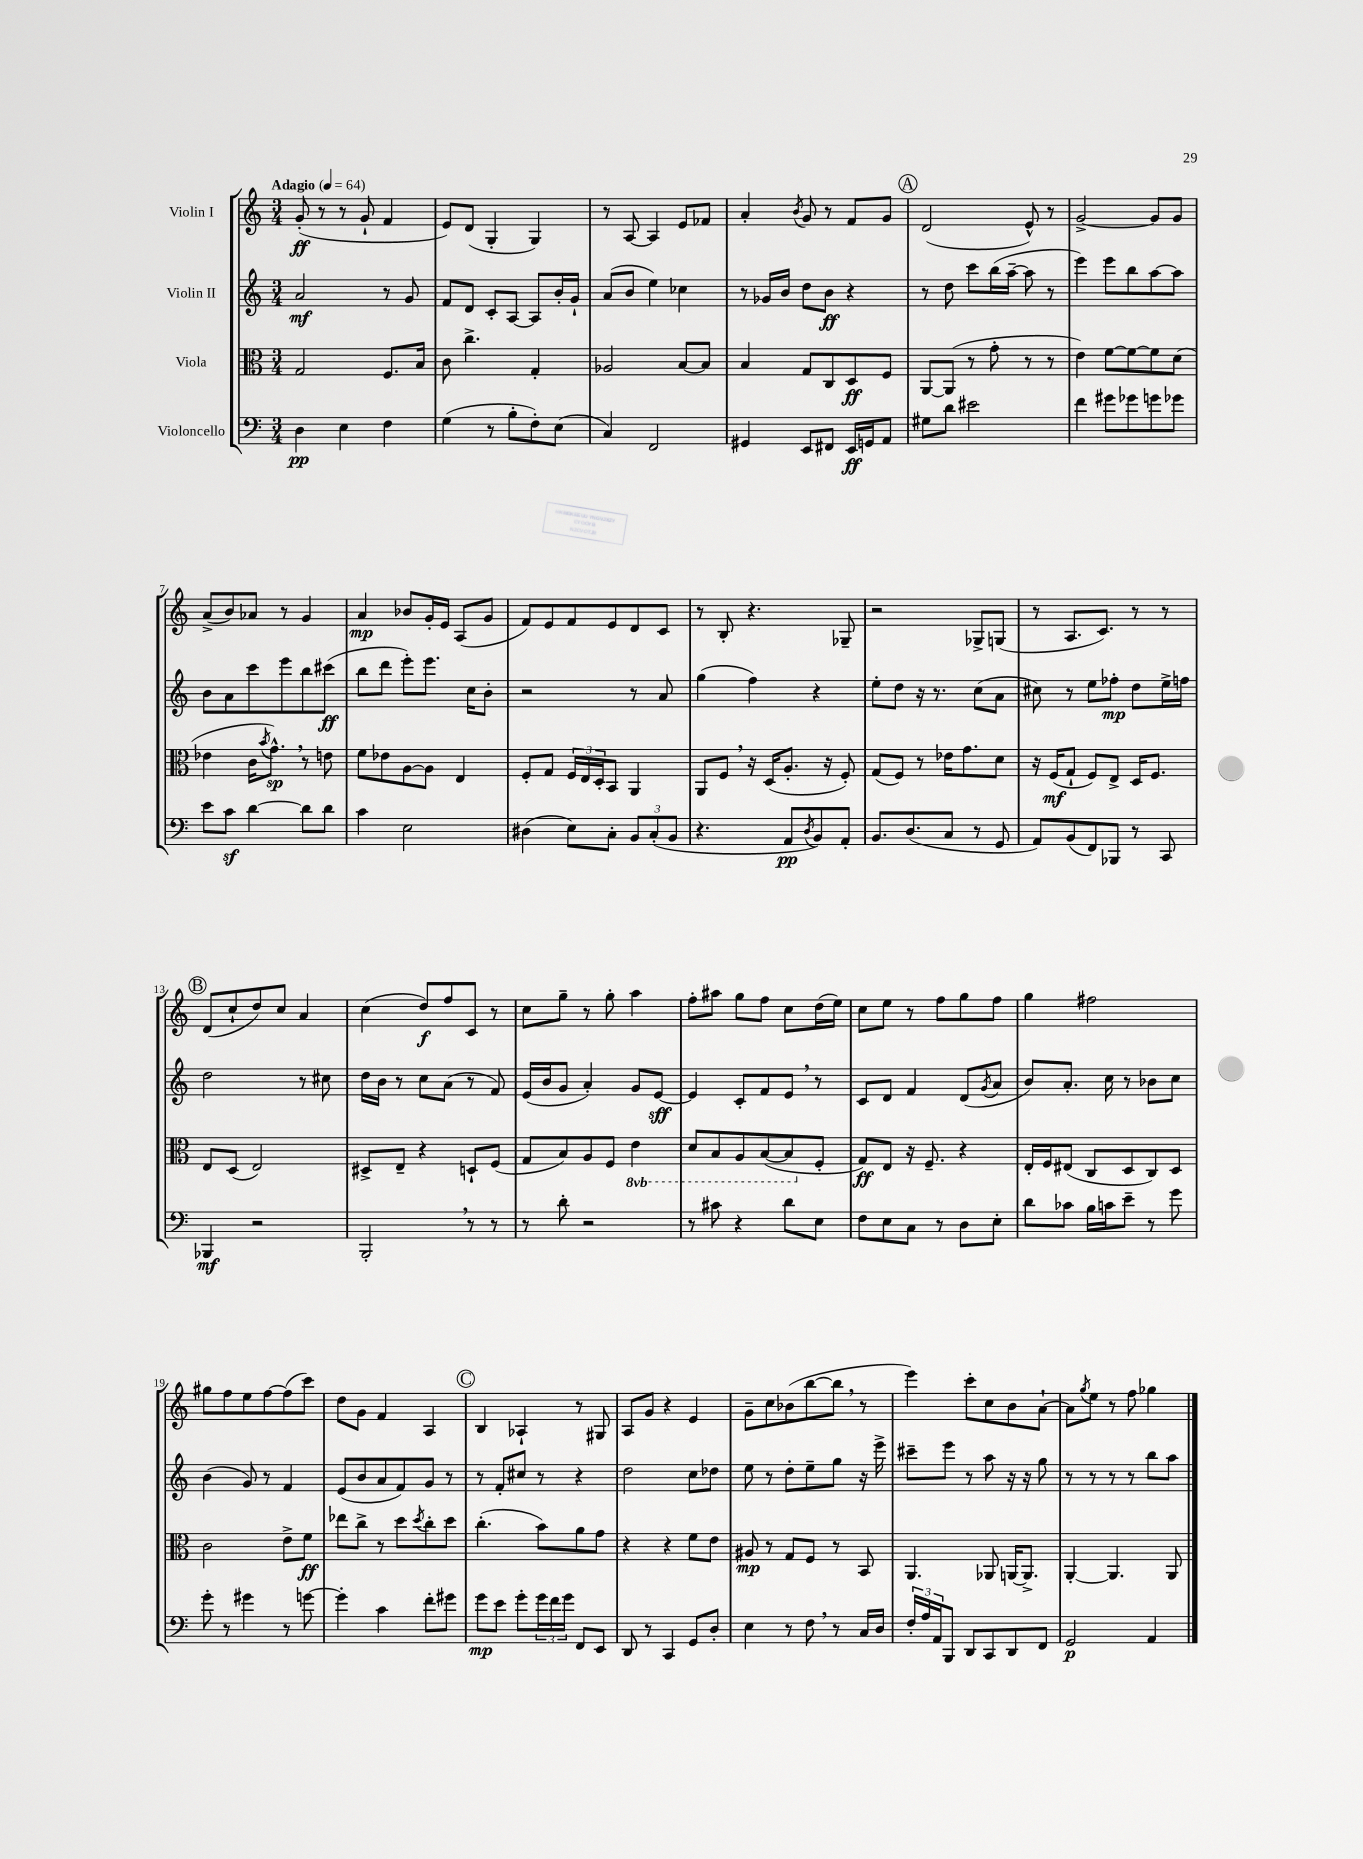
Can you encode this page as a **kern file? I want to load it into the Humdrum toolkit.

**kern	**dynam	**kern	**dynam	**kern	**dynam	**kern	**dynam
*part4	*part4	*part3	*part3	*part2	*part2	*part1	*part1
*staff4	*staff4	*staff3	*staff3	*staff2	*staff2	*staff1	*staff1
*I"Violoncello	*	*I"Viola	*	*I"Violin II	*	*I"Violin I	*
*clefF4	*	*clefC3	*	*clefG2	*	*clefG2	*
*k[]	*	*k[]	*	*k[]	*	*k[]	*
*M3/4	*	*M3/4	*	*M3/4	*	*M3/4	*
*MM64	*	*MM64	*	*MM64	*	*MM64	*
=1	=1	=1	=1	=1	=1	=1	=1
!	!	!	!	!	!	!LO:TX:a:B:t=Adagio	!
4D\	pp	2G/	.	2a/	mf	(8g'/	ff
.	.	.	.	.	.	8r	.
4E\	.	.	.	.	.	8r	.
.	.	.	.	.	.	8g`/	.
4F\	.	8.F/L	.	8r	.	4f/	.
.	.	.	.	8g/	.	.	.
.	.	16B/Jk	.	.	.	.	.
=2	=2	=2	=2	=2	=2	=2	=2
(4G\	.	8c\	.	8f/L	.	8e/L)	.
.	.	4.cc^\	.	8d/J	.	(8d/J	.
8r	.	.	.	8c'/L	.	4G'/	.
8B'\L	.	.	.	[8A/J	.	.	.
8F'\)	.	4G'/	.	8A/L]	.	4G/)	.
(8E\J	.	.	.	16b'/L	.	.	.
.	.	.	.	16g`/JJ	.	.	.
=3	=3	=3	=3	=3	=3	=3	=3
4C/)	.	2A-X/	.	(8a/L	.	8r	.
.	.	.	.	8b/J	.	[8A/	.
2FF/	.	.	.	4ee\)	.	4A/]	.
.	.	[8B/L	.	4cc-X\	.	8e/L	.
.	.	8B/J]	.	.	.	8f-X/J	.
=4	=4	=4	=4	=4	=4	=4	=4
4GG#X/	.	4B/	.	8r	.	4a'/	.
.	.	.	.	16g-X/LL	.	.	.
.	.	.	.	16b/JJ	.	.	.
.	.	.	.	.	.	8qb/	.
8EE/L	.	8G/L	.	8dd\L	.	8g/	.
8FF#X/J	.	8C/	.	8b\J	ff	8r	.
16EE/LL	ff	8D/	ff	4r	.	8f/L	.
16GGn/J	.	.	.	.	.	.	.
8AA/J	.	8F/J	.	.	.	8g/J	.
!!LO:REH:place=s1:t=A
=5	=5	=5	=5	=5	=5	=5	=5
8G#X\L	.	[8AA/L	.	8r	.	(2d/	.
8d\J	.	(8AA/J]	.	8dd\	.	.	.
2e#X\	.	8r	.	8ccc\L	.	.	.
.	.	8g'\	.	(16bb\L	.	.	.
.	.	.	.	[16aa~\JJ	.	.	.
.	.	8r	.	8aa\]	.	8e^^/)	.
.	.	8r	.	8r	.	8r	.
=6	=6	=6	=6	=6	=6	=6	=6
4f\	.	4e\)	.	4eee\)	.	[2g^/	.
8g#X\L	.	[8f\L	.	8eee\L	.	.	.
8g-X\	.	8f\_	.	8bb\	.	.	.
8gn\	.	8f\]	.	[8aa\	.	8g/L]	.
8g-X\J	.	(8d\J	.	8aa\J]	.	8g/J	.
!!LO:LB:g=z
=7	=7	=7	=7	=7	=7	=7	=7
8e\L	.	4e-X\	.	8b\L	.	(8a^/L	.
8cz\J	.	.	.	8a\	.	8b/)	.
[4d\	.	16c\KL	.	8ccc\	.	8a-X/J	.
.	.	8qb/	.	.	.	.	.
.	.	8.g^^,\J)	sp	.	.	.	.
.	.	.	.	8eee\	.	8r	.
8d\L]	.	8r	.	8bb\	.	4g/	.
8d\J	.	8en\	.	(8ccc#X\J	ff	.	.
=8	=8	=8	=8	=8	=8	=8	=8
4c\	.	8f\L	.	8bb\L	.	4a/	mp
.	.	8e-X\	.	8ddd\J	.	.	.
2E\	.	[8A\	.	8eee'\L)	.	8b-X/L	.
.	.	8A\J]	.	8.eee\J	.	16g'/L	.
.	.	.	.	.	.	16e/JJ	.
.	.	4E/	.	.	.	(8A/L	.
.	.	.	.	16cc\KL	.	.	.
.	.	.	.	8b'\J	.	8g/J	.
=9	=9	=9	=9	=9	=9	=9	=9
(4D#X\	.	8F'/L	.	2r	.	8f/L)	.
.	.	8G/J	.	.	.	8e/	.
8E\L)	.	24F/LL	.	.	.	8f/	.
.	.	24E/	.	.	.	.	.
.	.	24D'/J	.	.	.	.	.
8C'\J	.	8BB/J	.	.	.	8e/	.
12BB/L	.	4AA/	.	8r	.	8d/	.
(12C'/	.	.	.	.	.	.	.
.	.	.	.	8a/	.	8c/J	.
12BB/J	.	.	.	.	.	.	.
=10	=10	=10	=10	=10	=10	=10	=10
4.r	.	8AA/L	.	(4gg\	.	8r	.
.	.	8F,/J	.	.	.	8B'/	.
.	.	16r	.	4ff\)	.	4.r	.
.	.	(16D/KL	.	.	.	.	.
8AA/L	pp	8.A'/J	.	.	.	.	.
8qD/	.	.	.	.	.	.	.
8BB/)	.	.	.	4r	.	.	.
.	.	16r	.	.	.	.	.
8AA'/J	.	8F'/)	.	.	.	8G-X~/	.
=11	=11	=11	=11	=11	=11	=11	=11
8.BB/L	.	(8G/L	.	8ee'\L	.	2r	.
.	.	8F/J)	.	8dd\J	.	.	.
(8.D/	.	.	.	.	.	.	.
.	.	8r	.	16r	.	.	.
.	.	.	.	8.r	.	.	.
8C/J	.	16e-X\KL	.	.	.	.	.
.	.	8.g\	.	.	.	.	.
8r	.	.	.	(8cc\L	.	8G-X^/L	.
8GG/	.	8d\J	.	8a\J	.	(8Gn/J	.
=12	=12	=12	=12	=12	=12	=12	=12
8AA/L)	.	16r	.	8cc#X\)	.	8r	.
.	.	(16F/KL	mf	.	.	.	.
(8BB/	.	8G`/J	.	8r	.	8.A/L	.
8FF/)	.	8F/L)	.	8ee\L	.	.	.
.	.	.	.	.	.	8.c/J)	.
8BBB-X/J	.	8E^/J	.	8ff-X'\J	mp	.	.
8r	.	16D/KL	.	8dd\L	.	8r	.
.	.	8.F/J	.	.	.	.	.
8CC/	.	.	.	16ee^\L	.	8r	.
.	.	.	.	16ffn\JJ	.	.	.
!!LO:LB:g=z
!!LO:REH:place=s1:t=B
=13	=13	=13	=13	=13	=13	=13	=13
4BBB-X/	mf	8E/L	.	2dd\	.	(8d/L	.
.	.	(8D/J	.	.	.	8cc`/	.
2r	.	2E/)	.	.	.	8dd/)	.
.	.	.	.	.	.	8cc/J	.
.	.	.	.	8r	.	4a/	.
.	.	.	.	8cc#X\	.	.	.
=14	=14	=14	=14	=14	=14	=14	=14
2BBB',/	.	8D#X^/L	.	16dd\LL	.	(4cc\	.
.	.	.	.	16b\JJ	.	.	.
.	.	8E~/J	.	8r	.	.	.
.	.	4r	.	8cc\L	.	8dd/L)	f
.	.	.	.	(8a\J	.	8ff/	.
8r	.	8Dn`/L	.	8r	.	8c/J	.
8r	.	(8F/J	.	8f/)	.	8r	.
=15	=15	=15	=15	=15	=15	=15	=15
8r	.	8G/L	.	(16e/LL	.	8cc\L	.
.	.	.	.	16b/J	.	.	.
8d'\	.	8B/)	.	8g/J	.	8gg~\J	.
2r	.	8A/	.	4a'/)	.	8r	.
.	.	8F/J	.	.	.	8gg'\	.
*	*	*8ba	*	*	*	*	*
.	.	4E\	.	8g/L	.	4aa\	.
.	.	.	.	[8e/J	sff	.	.
=16	=16	=16	=16	=16	=16	=16	=16
8r	.	8D/L	.	4e/]	.	8ff'\L	.
8c#X\	.	8BB/	.	.	.	8aa#X\J	.
4r	.	8AA/	.	8c'/L	.	8gg\L	.
.	.	([8BB/	.	8f/	.	8ff\J	.
8d\L	.	8BB/]	.	8e,/J	.	8cc\L	.
*	*	*X8ba	*	*	*	*	*
8E\J	.	8F'/J	.	8r	.	(16dd\L	.
.	.	.	.	.	.	16ee\JJ)	.
=17	=17	=17	=17	=17	=17	=17	=17
8F\L	.	8G/L)	ff	8c/L	.	8cc\L	.
8E\	.	8E/J	.	8d/J	.	8ee\J	.
8C\J	.	16r	.	4f/	.	8r	.
.	.	8.F~/	.	.	.	.	.
8r	.	.	.	.	.	8ff\L	.
8D\L	.	4r	.	(8d/L	.	8gg\	.
.	.	.	.	8qg/	.	.	.
8E'\J	.	.	.	8a/J	.	8ff\J	.
=18	=18	=18	=18	=18	=18	=18	=18
8d\L	.	16E'/LL	.	8b/L)	.	4gg\	.
.	.	16F/J	.	.	.	.	.
8c-X\J	.	(8E#X/J	.	8.a'/J	.	.	.
16B\LL	.	8C/L	.	.	.	2ff#X\	.
16cn\J	.	.	.	16cc\	.	.	.
8e~\J	.	8D/	.	8r	.	.	.
8r	.	8C/)	.	8b-X\L	.	.	.
8g\	.	8D/J	.	8cc\J	.	.	.
!!LO:LB:g=z
=19	=19	=19	=19	=19	=19	=19	=19
8g'\	.	2c\	.	(4b\	.	8gg#X\L	.
8r	.	.	.	.	.	8ff\	.
4g#X\	.	.	.	8g/)	.	8ee\	.
.	.	.	.	8r	.	[8ff\	.
8r	.	8e^\L	.	4f/	.	(8ff\]	.
[8gn\	.	8f\J	ff	.	.	8ccc\J)	.
=20	=20	=20	=20	=20	=20	=20	=20
4g'\]	.	8ee-X\L	.	(8e/L	.	8dd\L	.
.	.	8cc^\J	.	8b/	.	8g\J	.
4c\	.	8r	.	8a/	.	4f/	.
.	.	8dd\L	.	8f/)	.	.	.
.	.	8qdd/	.	.	.	.	.
8f'\L	.	8cc'\	.	8g/J	.	4A/	.
8g#X\J	.	8dd\J	.	8r	.	.	.
!!LO:REH:place=s1:t=C
=21	=21	=21	=21	=21	=21	=21	=21
8g\L	mp	(4.cc'\	.	8r	.	4B/	.
8e\J	.	.	.	8f'/L	.	.	.
8g'\L	.	.	.	8cc#X/J	.	4A-X`/	.
24g\L	.	8b\L)	.	8r	.	.	.
24f\	.	.	.	.	.	.	.
24g\JJ	.	.	.	.	.	.	.
8FF/L	.	8a\	.	4r	.	8r	.
8EE/J	.	8g\J	.	.	.	8G#X/	.
=22	=22	=22	=22	=22	=22	=22	=22
8DD/	.	4r	.	2dd\	.	8A/L	.
8r	.	.	.	.	.	8g/J	.
4CC/	.	4r	.	.	.	4r	.
8GG/L	.	8f\L	.	8cc\L	.	4e/	.
8D'/J	.	8e\J	.	8dd-X\J	.	.	.
=23	=23	=23	=23	=23	=23	=23	=23
4E\	.	8A#X/	mp	8ee\	.	8g~\L	.
.	.	8r	.	8r	.	8cc\	.
8r	.	8G/L	.	8dd'\L	.	(8b-X\	.
8F,\	.	8F/J	.	8ee~\	.	[8bb\	.
8r	.	8r	.	8gg\J	.	8bb,\J]	.
16C/LL	.	8BB/	.	16r	.	8r	.
16D/JJ	.	.	.	16eee^\	.	.	.
=24	=24	=24	=24	=24	=24	=24	=24
24F'/LL	.	4.AA/	.	8ccc#X~\L	.	4eee\)	.
24A/	.	.	.	.	.	.	.
24AA/J	.	.	.	.	.	.	.
8BBB/J	.	.	.	8eee\J	.	.	.
8DD/L	.	.	.	8r	.	8ccc'\L	.
8CC/	.	8AA-X/	.	8aa\	.	8cc\	.
8DD/	.	[16AAn/KL	.	16r	.	8b\	.
.	.	8.AA^/J]	.	16r	.	.	.
8FF/J	.	.	.	8gg\	.	[8a`\J	.
=25	=25	=25	=25	=25	=25	=25	=25
2GG/	p	[4AA'/	.	8r	.	8a\L]	.
.	.	.	.	.	.	8qgg/	.
.	.	.	.	8r	.	8ee\J	.
.	.	4.AA/]	.	8r	.	8r	.
.	.	.	.	8r	.	8ff\	.
4AA/	.	.	.	8bb\L	.	4gg-X\	.
.	.	8AA/	.	8aa\J	.	.	.
==	==	==	==	==	==	==	==
*-	*-	*-	*-	*-	*-	*-	*-
